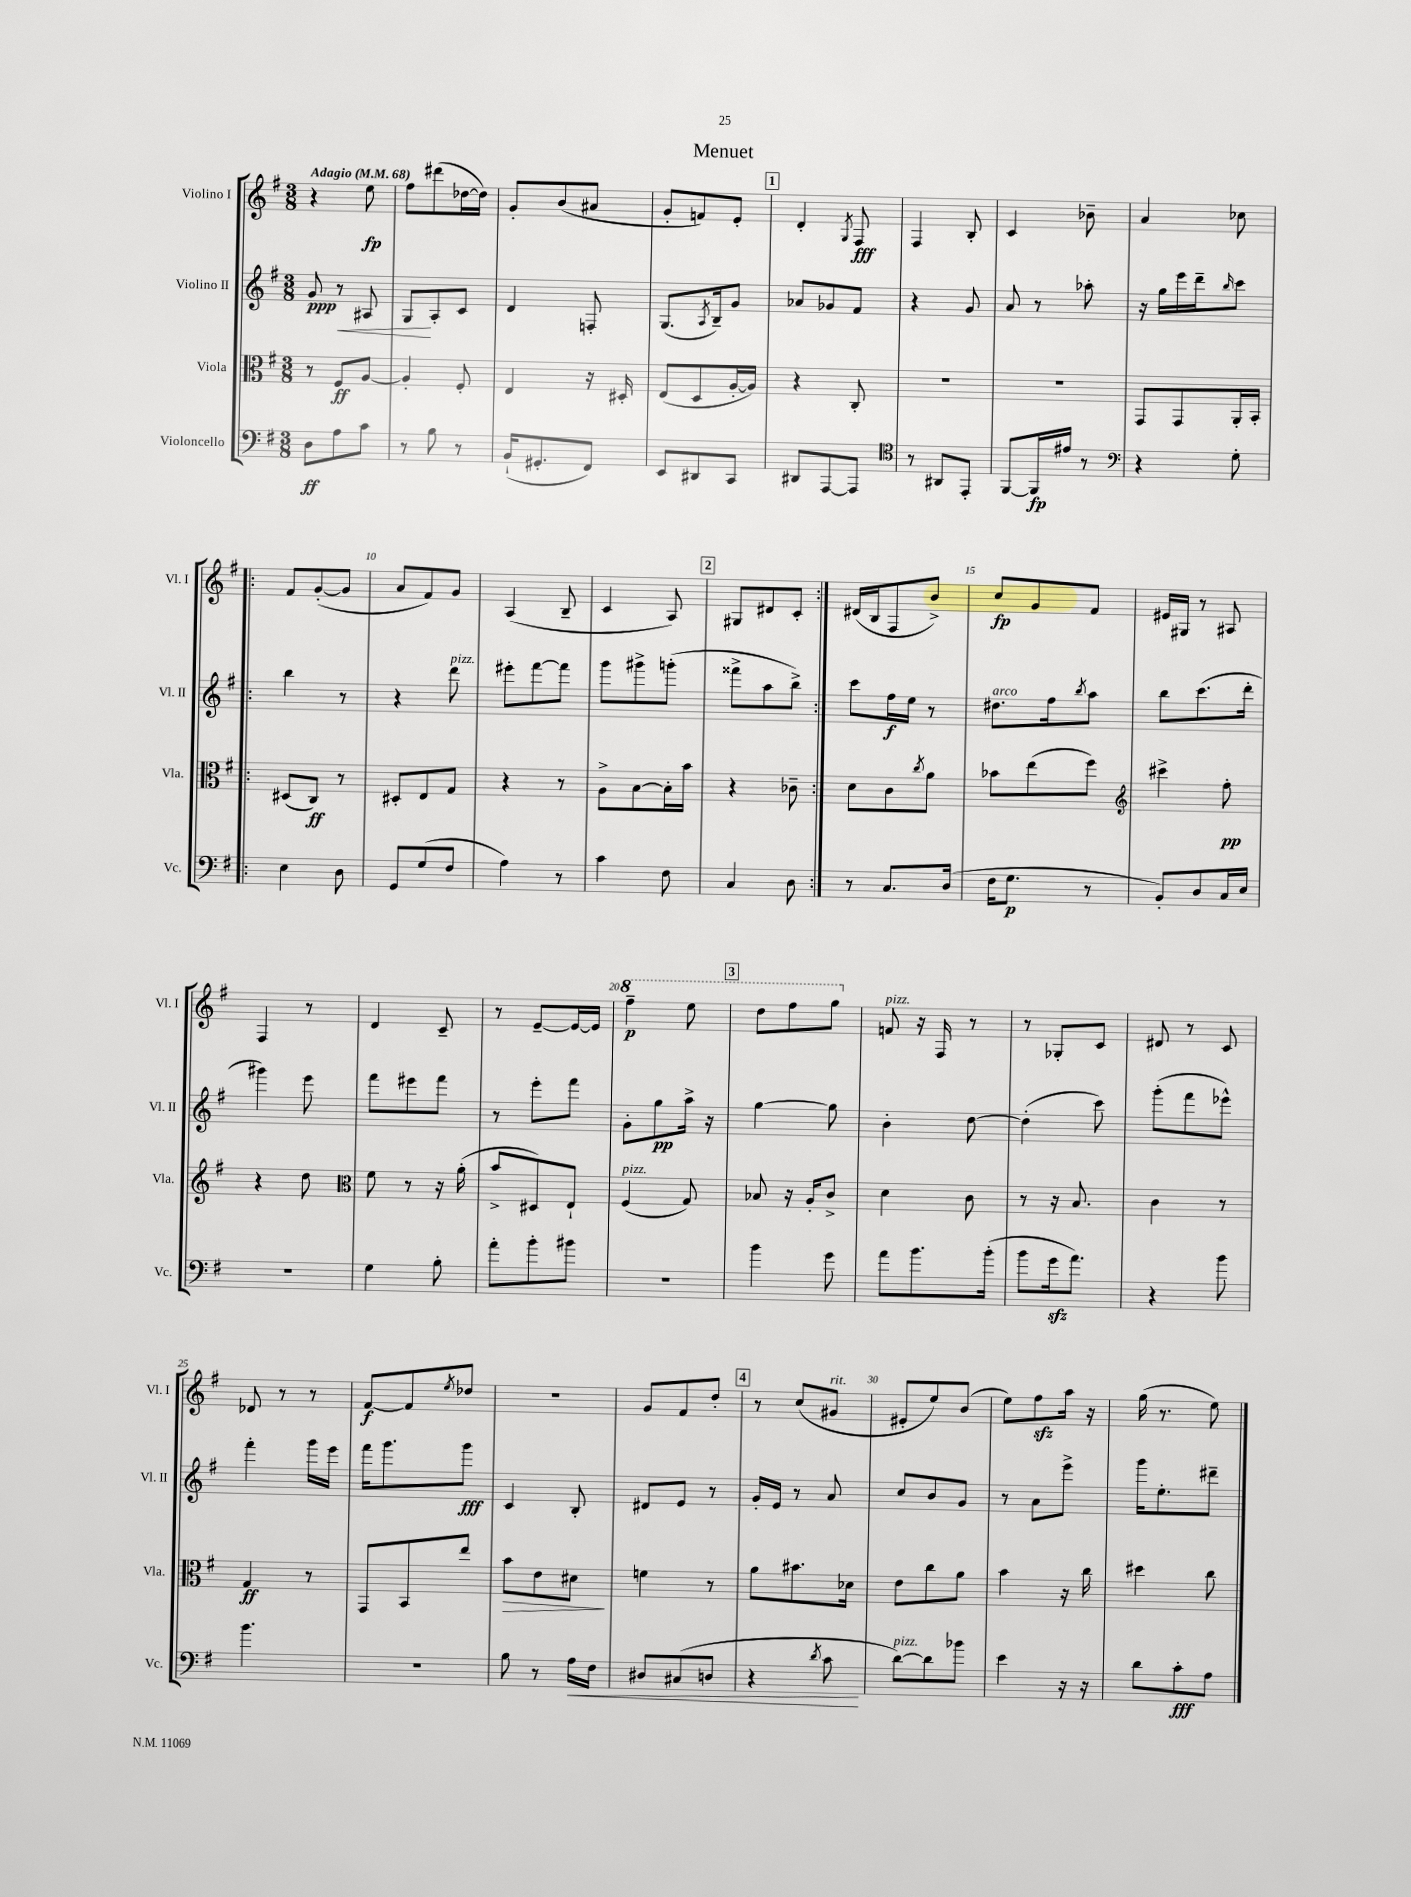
\header { title = "Menuet" }
<<
\new StaffGroup <<
\new Staff = "s0" \with { instrumentName = "Violino I" shortInstrumentName = "Vl. I" } {
    \clef treble \key g \major \numericTimeSignature \time 3/8 \tempo "Adagio" 4 = 68
    r4 e''8\fp |
    fis''8 dis'''8( des''16~ des''16) |
    g'8-. b'8( ais'8 |
    g'8-. f'8) e'8-. |
    \mark \markup { \box "1" } d'4-. \acciaccatura { g8 } fis8\fff |
    fis4 b8-. |
    c'4 bes'8-- |
    a'4 ces''8 |
    \repeat volta 2 { fis'8 g'8~-.( g'8 |
    a'8 fis'8) g'8 |
    a4( b8-- |
    c'4 a8) |
    \mark \markup { \box "2" } gis8 dis'8 c'8-. | }
    dis'16( b16 fis8 b'8->) |
    c''8\fp g'8 fis'8 |
    eis'16 gis16 r8 ais8 |
    fis4 r8 |
    d'4 c'8-- |
    r8 e'8~-- e'16~ e'16 |
    \ottava #1 fis'''4--\p e'''8 |
    \mark \markup { \box "3" } d'''8 fis'''8 g'''8 \ottava #0 |
    f'8^\markup { \italic "pizz." } r16 fis16 r8 |
    r8 ges8-. c'8 |
    dis'8 r8 c'8 |
    des'8 r8 r8 |
    fis'8~\f fis'8 \acciaccatura { e''8 } des''8 |
    R4. |
    g'8 fis'8 d''8-. |
    \mark \markup { \box "4" } r8 c''8( gis'8^\markup { \italic "rit." } |
    eis'8-. e''8) b'8( |
    e''8) fis''8\sfz a''16 r16 |
    g''16( r8. e''8) \bar "|." |
}
\new Staff = "s1" \with { instrumentName = "Violino II" shortInstrumentName = "Vl. II" } {
    \clef treble \key g \major \numericTimeSignature \time 3/8
    g'8\ppp\< r8 ais8 |
    g8\! a8-. c'8 |
    d'4 f8-. |
    g8.( \acciaccatura { a8 } b16--) g'8 |
    \mark \markup { \box "1" } aes'8 ges'8 fis'8 |
    r4 g'8 |
    a'8 r8 aes''8-. |
    r16 g''16 e'''16 d'''16-- \grace { b''16 } c'''8 |
    \repeat volta 2 { b''4 r8 |
    r4 d'''8^\markup { \italic "pizz." } |
    eis'''8-. fis'''8~ fis'''8 |
    g'''8 gis'''8-> g'''8-.( |
    \mark \markup { \box "2" } fisis'''8-> a''8 b''8->) | }
    c'''8 fis''16\f e''16 r8 |
    dis''8.^\markup { \italic "arco" } fis''16 \acciaccatura { b''8 } a''8 |
    b''8 c'''8.( d'''16-. |
    gis'''4) e'''8 |
    fis'''8 eis'''8 fis'''8 |
    r8 e'''8-. fis'''8 |
    g'8-. g''8\pp a''16-> r16 |
    \mark \markup { \box "3" } g''4~ g''8 |
    b'4-. d''8~ |
    d''4-.( c'''8) |
    g'''8-.( fis'''8 ees'''8-^) |
    fis'''4-. g'''16 e'''16 |
    fis'''16 g'''8. g'''8\fff |
    c'4 b8-. |
    dis'8 e'8 r8 |
    \mark \markup { \box "4" } g'16-. e'16 r8 a'8 |
    c''8 b'8 g'8 |
    r8 a'8 e'''8-> |
    g'''16 e''8.-. dis'''8-- \bar "|." |
}
\new Staff = "s2" \with { instrumentName = "Viola" shortInstrumentName = "Vla." } {
    \clef alto \key g \major \numericTimeSignature \time 3/8
    r8 fis8\ff a8~ |
    a4-. fis8-. |
    e4 r16 dis16-. |
    e8( d8 a16~-. a16) |
    \mark \markup { \box "1" } r4 c8-. |
    R4. |
    R4. |
    g,8 g,8 a,16-. b,16-. |
    \repeat volta 2 { dis8( c8\ff) r8 |
    dis8-. e8 g8 |
    r4 r8 |
    a8-> b8~ b16-. b'16 |
    \mark \markup { \box "2" } r4 ces'8-- | }
    d'8 c'8 \acciaccatura { c''8 } a'8 |
    bes'8 e''8( fis''8) |
    \clef treble cis'''4-> fis''8-.\pp |
    r4 d''8 |
    \clef alto fis'8 r8 r16 a'16-.( |
    b'8-> dis8) e8-! |
    fis4^\markup { \italic "pizz." }( g8) |
    \mark \markup { \box "3" } bes8 r16 a16-. c'8-> |
    d'4 c'8 |
    r8 r16 b8. |
    c'4 r8 |
    g4\ff r8 |
    g,8 b,8 e''8 |
    b'8\> e'8 dis'8\! |
    f'4 r8 |
    \mark \markup { \box "4" } a'8 bis'8. des'16 |
    e'8 c''8 a'8 |
    b'4 r16 c''16 |
    dis''4 c''8 \bar "|." |
}
\new Staff = "s3" \with { instrumentName = "Violoncello" shortInstrumentName = "Vc." } {
    \clef bass \key g \major \numericTimeSignature \time 3/8
    d8\ff a8 c'8 |
    r8 b8 r8 |
    b,16-!( gis,8.-. fis,8) |
    e,8 dis,8 c,8 |
    \mark \markup { \box "1" } dis,8 a,,8~ a,,8 |
    \clef tenor r8 ais,8 e,8-. |
    fis,8~ fis,16\fp eis'16 r8 |
    \clef bass r4 g8-. |
    \repeat volta 2 { e4 d8 |
    g,8 g8( fis8 |
    a4) r8 |
    c'4 fis8 |
    \mark \markup { \box "2" } c4 d8 | }
    r8 c8. d16( |
    fis16 g8.\p r8 |
    b,8-.) d8 c16 e16 |
    r4. |
    g4 b8-. |
    a'8-. b'8-. bis'8 |
    R4. |
    \mark \markup { \box "3" } b'4 g'8 |
    a'8 b'8. b'16-.( |
    b'8 g'16\sfz a'8.) |
    r4 b'8 |
    b'4. |
    R4. |
    b8 r8 a16\< fis16 |
    dis8 cis8( d8 |
    \mark \markup { \box "4" } r4 \acciaccatura { d'8 } c'8\! |
    d'8~^\markup { \italic "pizz." }) d'8 bes'8 |
    e'4 r16 r16 |
    d'8 c'8-.\fff a8 \bar "|." |
}
>>
>>
\layout { \context { \Score \override BarNumber.break-visibility = ##(#f #t #t) barNumberVisibility = #(every-nth-bar-number-visible 5) } }
